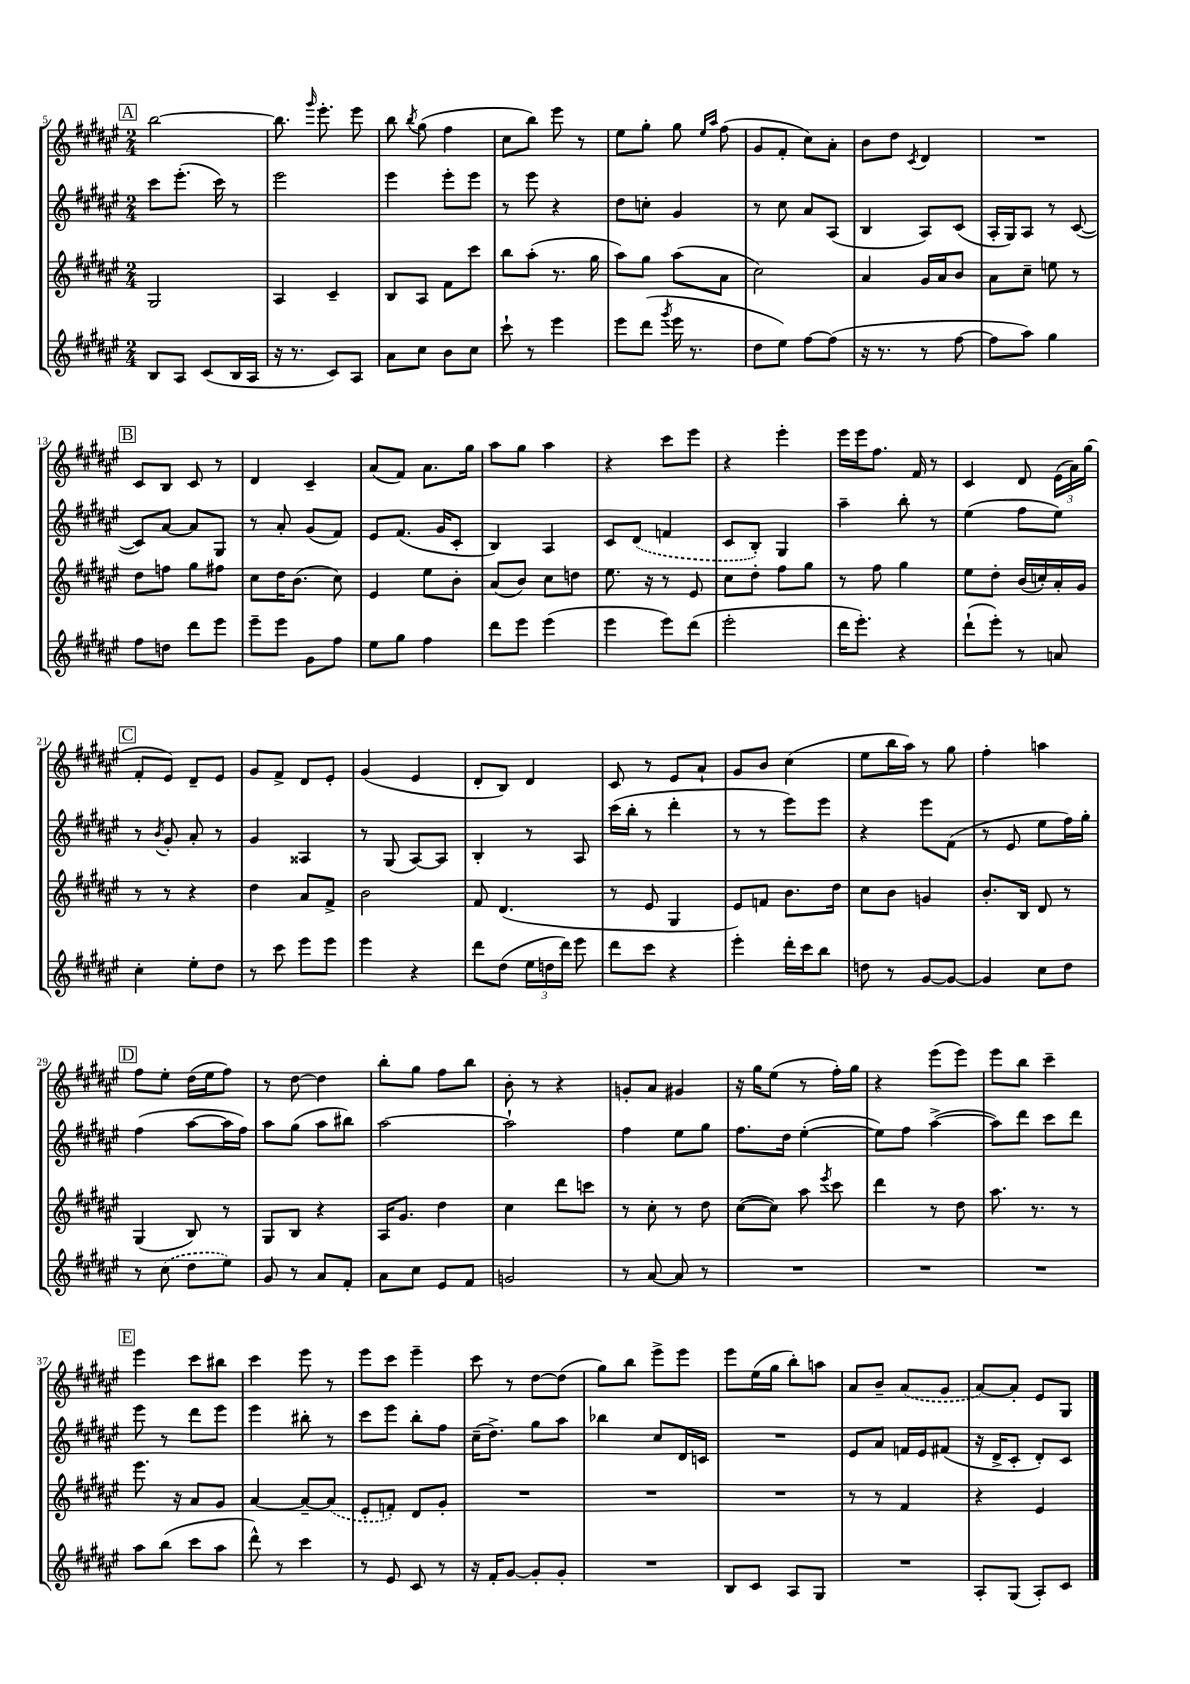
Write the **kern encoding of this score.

**kern	**kern	**kern	**kern
*staff4	*staff3	*staff2	*staff1
*clefG2	*clefG2	*clefG2	*clefG2
*k[f#c#g#d#a#e#]	*k[f#c#g#d#a#e#]	*k[f#c#g#d#a#e#]	*k[f#c#g#d#a#e#]
*M2/4	*M2/4	*M2/4	*M2/4
8B	2G#	8ccc#	[2bb
8A#	.	(8.eee#'	.
(8c#	.	.	.
.	.	16ccc#)	.
16B	.	8r	.
16A#	.	.	.
=	=	=	=
16r	4A#	2eee#	8.bb]
8.r	.	.	.
.	.	.	16qqggg#
.	.	.	8.eee#'
8c#)	4c#~	.	.
8A#	.	.	8eee#
=	=	=	=
8a#	8B	4eee#	8bb
.	.	.	8qbb
8cc#	8A#	.	(8gg#
8b	8f#	8eee#'	4ff#
8cc#	8ccc#	8eee#	.
=	=	=	=
8ccc#`	8bb	8r	8cc#
8r	(8aa#'	8eee#	8bb)
4eee#	8.r	4r	8eee#
.	.	.	8r
.	16gg#	.	.
=	=	=	=
8eee#	8aa#)	8dd#	8ee#
(8ddd#	8gg#	8cc'	8gg#'
8qggg#	.	.	.
16eee#	(8aa#	4g#	8gg#
8.r	.	.	.
.	.	.	16qqee#
.	.	.	16qqaa#
.	8a#	.	(8ff#
=	=	=	=
8dd#	2cc#)	8r	8g#
8ee#)	.	8cc#	8f#'
[8ff#	.	8a#	8cc#)
(8ff#]	.	(8A#	8a#'
=	=	=	=
16r	4a#	4B	8b
8.r	.	.	.
.	.	.	8dd#
.	.	.	8qc#
8r	16g#	8A#)	4d#
.	16a#	.	.
[8ff#	8b	(8c#	.
=	=	=	=
8ff#]	8a#	16A#'	2r
.	.	16G#)	.
8aa#)	8cc#~	8A#	.
4gg#	8ee	8r	.
.	8r	([8c#	.
=	=	=	=
8ff#	8dd#	8c#])	8c#
8dd	8ff	[8a#	8B
8ddd#	8gg#	8a#]	8c#
8eee#	8ff#	8G#	8r
=	=	=	=
8eee#~	8cc#	8r	4d#
8eee#	16dd#	8a#'	.
.	(8.b	.	.
8g#	.	(8g#	4c#~
8ff#	8cc#)	8f#)	.
=	=	=	=
8ee#	4e#	8e#	(8a#
8gg#	.	(8.f#	8f#)
4ff#	8ee#	.	8.a#
.	.	16g#	.
.	8b'	8c#'	.
.	.	.	16gg#
=	=	=	=
8ddd#	(8a#	4B)	8aa#
8eee#	8b)	.	8gg#
(4eee#	8cc#	4A#	4aa#
.	8dd	.	.
=	=	=	=
4eee#	8.ee#	8c#	4r
.	.	(8d#	.
.	16r	.	.
8eee#)	8r	4f	8ccc#
(8ddd#	8e#	.	8eee#
=	=	=	=
2eee#'	8cc#	8c#	4r
.	8dd#'	8B')	.
.	8ff#	4G#	4eee#'
.	8gg#	.	.
=	=	=	=
16ddd#	8r	4aa#~	16eee#
8.eee#')	.	.	16eee#
.	8ff#	.	8.ff#
4r	4gg#	8bb'	.
.	.	.	16f#
.	.	8r	8r
=	=	=	=
(8ddd#`	8ee#	(4ee#	4c#
8eee#')	8dd#'	.	.
8r	(16b	8ff#	8d#
.	16cc')	.	.
8a	16a#'	8ee#)	(24e#
.	.	.	24a#)
.	16g#	.	.
.	.	.	(24gg#
=	=	=	=
4cc#'	8r	8r	8f#'
.	.	8qb	.
.	8r	8g#'	8e#)
8ee#'	4r	8a#'	8d#~
8dd#	.	8r	8e#
=	=	=	=
8r	4dd#	4g#	8g#
8ccc#	.	.	8f#^
8eee#	8a#	4A##	8d#
8eee#	8f#^	.	8e#'
=	=	=	=
4eee#	2b	8r	(4g#
.	.	(8G#	.
4r	.	[8A#)	4e#
.	.	8A#]	.
=	=	=	=
8ddd#	8f#	4B'	8d#'
(8dd#	(4.d#	.	8B)
24ee#	.	8r	4d#
24dd	.	.	.
24ddd#)	.	.	.
8eee#	.	8A#	.
=	=	=	=
8ddd#	8r	(16ccc#	8c#
.	.	16bb'	.
8ccc#	8e#	8r	8r
4r	4G#	4ddd#'	8e#
.	.	.	8a#`
=	=	=	=
4eee#'	8e#)	8r	8g#
.	8f	8r	8b
16ddd#'	8.b	8eee#)	(4cc#
16ccc#	.	.	.
8bb	.	8eee#	.
.	16dd#	.	.
=	=	=	=
8dd	8cc#	4r	8ee#
8r	8b	.	16bb
.	.	.	16aa#)
[8g#	4g	8eee#	8r
8g#_	.	(8f#	8gg#
=	=	=	=
4g#]	8.b'	8r	4ff#'
.	.	8e#	.
.	16B	.	.
8cc#	8d#	8ee#	4aa
8dd#	8r	16ff#)	.
.	.	16gg#'	.
=	=	=	=
8r	(4G#	(4ff#	8ff#
(8cc#	.	.	8ee#'
8dd#	8B)	[8aa#	(16dd#
.	.	.	16ee#
8ee#)	8r	16aa#]	8ff#)
.	.	16ff#)	.
=	=	=	=
8g#	8G#	8aa#	8r
8r	8B	(8gg#	[8dd#
8a#	4r	8aa#	4dd#]
8f#'	.	8bb#)	.
=	=	=	=
8a#	16A#	[2aa#	8bb'
.	8.g#	.	.
8cc#	.	.	8gg#
8e#	4dd#	.	8ff#
8f#	.	.	8bb
=	=	=	=
2g	4cc#	2aa#`]	8b'
.	.	.	8r
.	8ddd#	.	4r
.	8ccc	.	.
=	=	=	=
8r	8r	4ff#	8g'
[8a#	8cc#'	.	8a#
8a#]	8r	8ee#	4g#
8r	8dd#	8gg#	.
=	=	=	=
2r	([8cc#	8.ff#	16r
.	.	.	16gg#
.	8cc#])	.	(8ee#
.	.	16dd#	.
.	8aa#	([4ee#'	8r
.	8qeee#	.	.
.	8ccc#	.	16ff#')
.	.	.	16gg#
=	=	=	=
2r	4ddd#	8ee#])	4r
.	.	8ff#	.
.	8r	([4aa#^	(8eee#
.	8dd#	.	8eee#)
=	=	=	=
2r	8.aa#	8aa#])	8eee#
.	.	8ddd#	8bb
.	8.r	.	.
.	.	8ccc#	4ccc#~
.	8r	8ddd#	.
=	=	=	=
8aa#	8.eee#	8eee#	4eee#
(8bb	.	8r	.
.	16r	.	.
8ccc#	8a#	8ddd#	8ccc#
8aa#	8g#	8eee#	8bb#
=	=	=	=
8ddd#^^)	[4a#	4eee#	4ccc#
8r	.	.	.
4ccc#	8a#~_	8bb#'	8eee#
.	(8a#]	8r	8r
=	=	=	=
8r	8e#'	8ccc#	8eee#
8e#	8f')	8eee#	8ccc#
8c#	8d#	8bb'	4eee#~
8r	8g#'	8ff#	.
=	=	=	=
16r	2r	(16cc#~	8ccc#
16f#'	.	8.dd#^)	.
[8g#	.	.	8r
8g#']	.	8gg#	[8dd#
8g#'	.	8aa#	(8dd#]
=	=	=	=
2r	2r	4bb-	8gg#)
.	.	.	8bb
.	.	8cc#	8eee#^
.	.	16d#	8eee#
.	.	16c	.
=	=	=	=
8B	2r	2r	8eee#
8c#	.	.	(16ee#
.	.	.	16gg#
8A#	.	.	8bb')
8G#	.	.	8aa
=	=	=	=
2r	8r	8e#	8a#
.	8r	8a#	8b~
.	4f#	16f	(8a#
.	.	16e#	.
.	.	(8f#	8g#
=	=	=	=
8A#'	4r	16r	[8a#)
.	.	16d#^	.
(8G#	.	8c#'	8a#']
8A#')	4e#	8d#')	8e#
8c#	.	8c#	8G#
==	==	==	==
*-	*-	*-	*-
